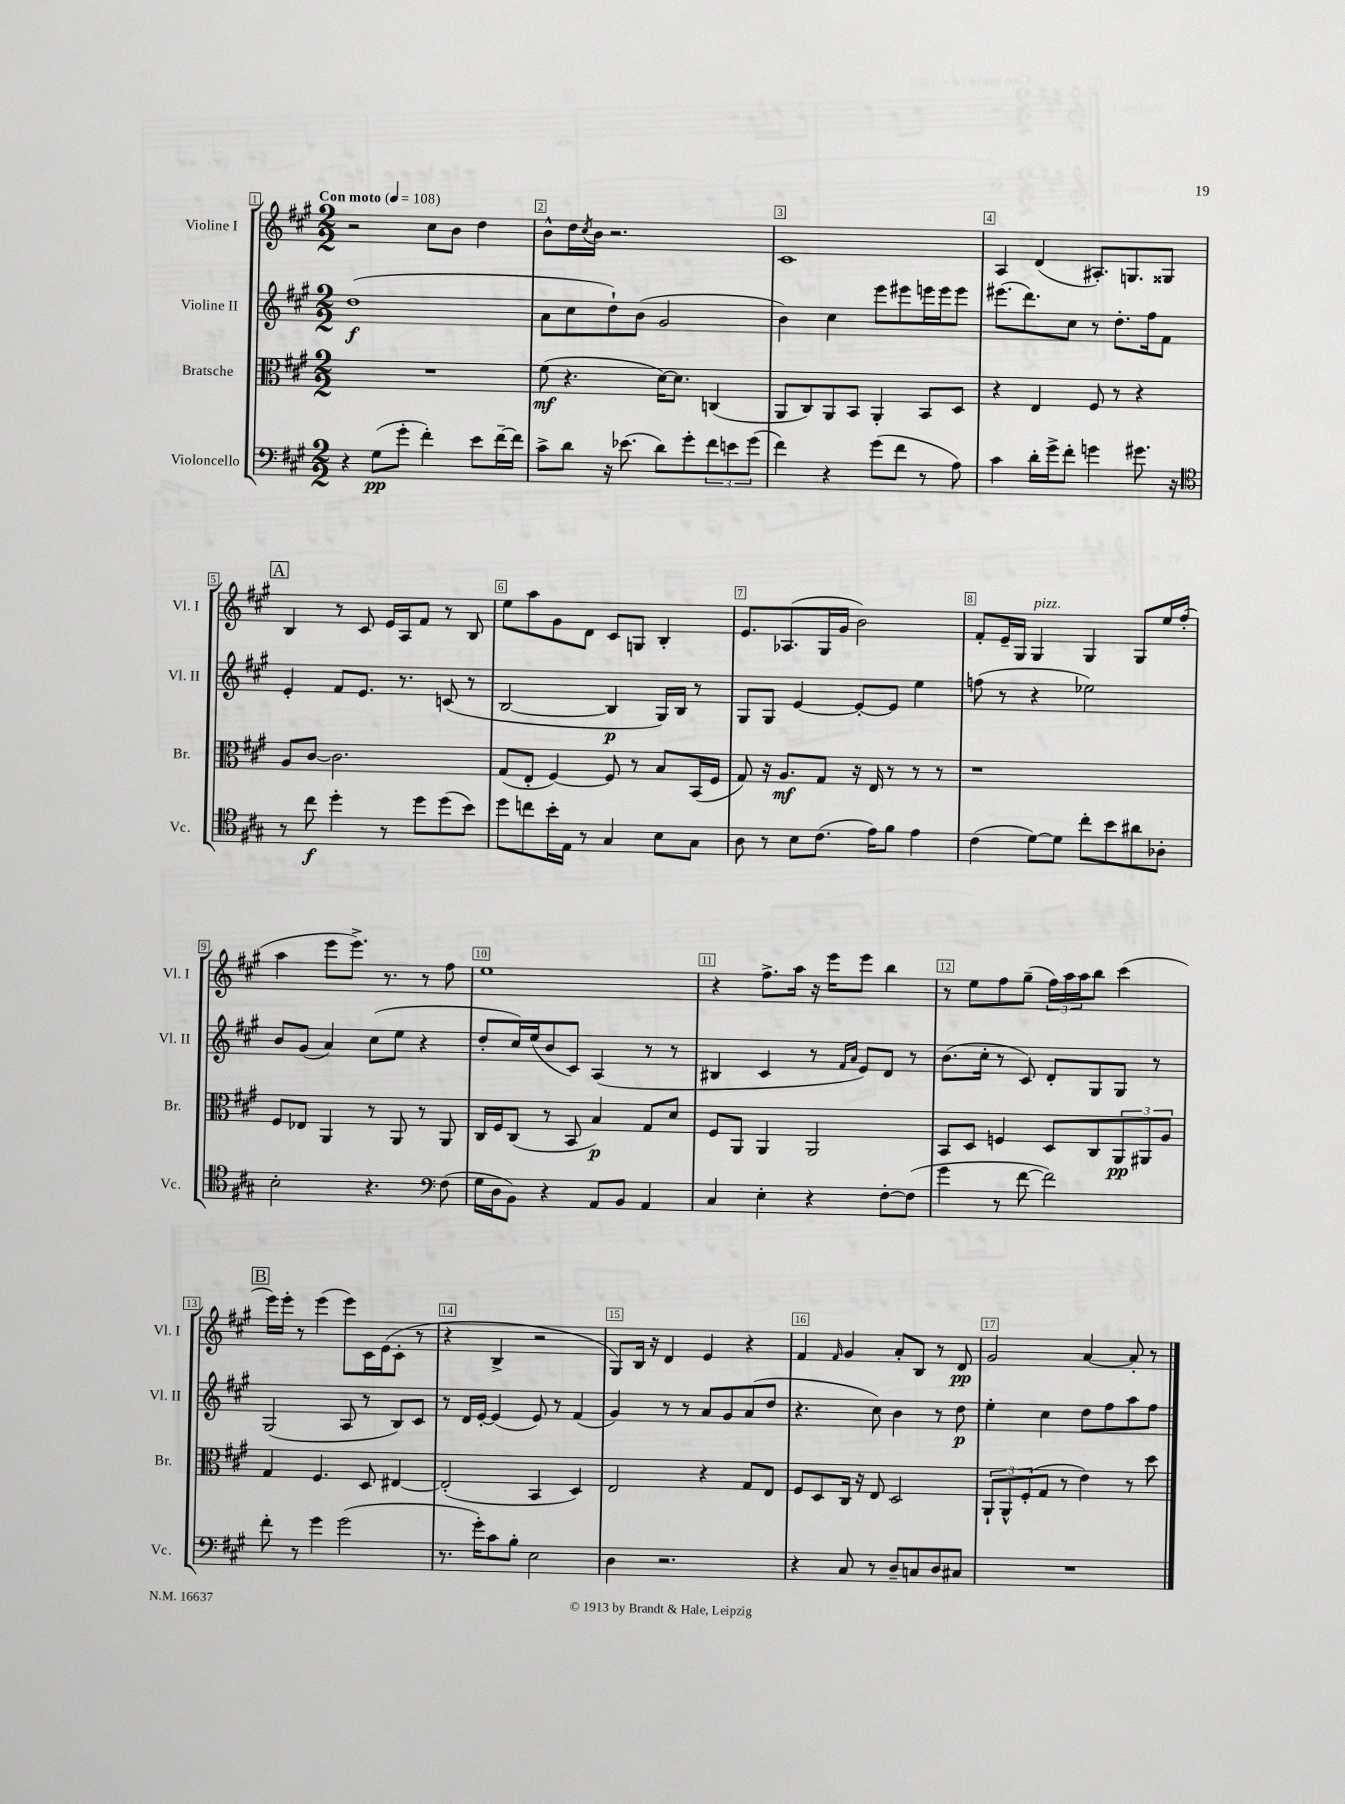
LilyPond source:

<<
\new StaffGroup <<
\new Staff = "s0" \with { instrumentName = "Violine I" shortInstrumentName = "Vl. I" } {
    \clef treble \key a \major \numericTimeSignature \time 2/2 \tempo "Con moto" 4 = 108
    r2 cis''8 b'8 d''4 |
    b'8-^ d''16 \acciaccatura { cis''8 } b'16 r2. |
    cis'1 |
    a4 d'4( ais8.-.) g8. gisis8 |
    \mark \markup { \box "A" } b4 r8 cis'8 e'16 a16 fis'8 r8 b8 |
    e''8 a''8 gis'8 d'8 cis'8 g8 b4-. |
    e'8. aes8.( gis16 gis'16 b'2) |
    fis'8-. e'16-- gis16 gis4^\markup { \italic "pizz." } gis4 gis8 e''16 fis''16-.( |
    a''4 e'''8 e'''8.->) r8. r8 fis''8 |
    e''1 |
    r4 fis''8.-> a''16 r16 e'''16 e'''8 b''4 |
    r8 e''8 fis''8 gis''8--( \tuplet 3/2 { fis''16) a''16 a''16 } b''8 cis'''4( |
    \mark \markup { \box "B" } e'''16) e'''16-. r8 e'''4( e'''8) cis'16 e'16( cis'8-. r8 |
    r4 b4-> r2 |
    gis8) b16 r16 d'4 e'4 r4 |
    fis'4 \grace { fis'16 } gis'4 a'8-. b8 r8 d'8\pp |
    gis'2 a'4~ a'8-. r8 \bar "|." |
}
\new Staff = "s1" \with { instrumentName = "Violine II" shortInstrumentName = "Vl. II" } {
    \clef treble \key a \major \numericTimeSignature \time 2/2
    d''1\f( |
    a'8 cis''8 d''8-!) b'8( gis'2 |
    b'4) cis''4 e'''8 eis'''8 e'''16 e'''16 e'''8 |
    eis'''8.( d'''8.) cis''8 r8 d''8.-. fis''16 fis'8 |
    \mark \markup { \box "A" } e'4-. fis'8 e'8. r8. c'8( r8 |
    b2~ b4\p gis16) b16 r8 |
    gis8 gis8 e'4~ e'8~-. e'8 e''4 |
    f''8( r8 r4 ees''2) |
    b'8 gis'8( a'4) cis''8( e''8 r4 |
    d''8-. cis''16) e''16( b'8 cis'8) a4( r8 r8 |
    bis4 cis'4 r8 \grace { fis'16 a'16 } e'8) d'8 r8 |
    b'8.( cis''16-. r8 cis'8) d'8-. gis8 gis8 r8 |
    \mark \markup { \box "B" } gis2( a8 r8 b8) cis'8 |
    r8 d'16 e'16~-. e'4( e'8) r8 fis'4( |
    gis'4) r8 r8 a'8 gis'8 a'8( d''8 |
    r4. cis''8) b'4 r8 d''8\p |
    e''4-. cis''4 d''8 fis''8 a''8 fis''8 \bar "|." |
}
\new Staff = "s2" \with { instrumentName = "Bratsche" shortInstrumentName = "Br." } {
    \clef alto \key a \major \numericTimeSignature \time 2/2
    R1 |
    fis'8\mf( r4. d'16~) d'8. c4( |
    a,8 cis8) a,8 b,8 a,4-. b,8 d8 |
    r4 e4 fis8 r8 r4 |
    \mark \markup { \box "A" } a8 cis'8~ cis'2. |
    gis8( e8-. fis4~) fis8 r8 b8 b,16( fis16 |
    gis8) r16 a8.\mf gis8 r16 e16 r8 r8 r8 |
    r1 |
    fis8 ees8 a,4 r8 a,8 r8 a,8 |
    cis16 fis16 cis8( r8 b,8 b4\p) gis8 d'8 |
    fis8 a,8 a,4 a,2 |
    b,8 d8 f4 d8 cis8 \tuplet 3/2 { a,8\pp ais,8 a8 } |
    \mark \markup { \box "B" } gis4 fis4. d8 eis4~ |
    eis2-.( b,4 d4) |
    e2 r4 gis8 e8 |
    fis8 d8 cis16 r16 e8 d2 |
    \tuplet 3/2 { a,8-! a,8-^ fis8-.( } gis8 r8 e'4) r8 d''8 \bar "|." |
}
\new Staff = "s3" \with { instrumentName = "Violoncello" shortInstrumentName = "Vc." } {
    \clef bass \key a \major \numericTimeSignature \time 2/2
    r4 gis8\pp( gis'8-. fis'4-.) e'8 fis'16~-- fis'16 |
    cis'8-> d'8 r16 ees'8.( d'8) gis'8-. \tuplet 3/2 { fis'8 e'8 gis'8( } |
    fis'4) r4 gis'8( fis'8 r8 a8) |
    cis'4 d'16-. gis'16-> fis'8-. g'4 gis'8. r16 |
    \mark \markup { \box "A" } \clef tenor r8 cis''8\f d''4-. r8 d''8 d''8( b'8) |
    d''8 c''8 b'16-. e16 r8 gis4 b8 gis8 |
    a8 r8 b8 cis'8.( e'16) fis'8 e'4 |
    cis'4( d'8~) d'8 cis''8-. b'8 ais'8 aes8-. |
    b2-. r4. \clef bass fis8( |
    gis16 d16 b,8) r4 a,8 b,8 a,4 |
    cis4 e4-. r4 fis8~-. fis8( |
    gis'4 r8 fis'8~ fis'2) |
    \mark \markup { \box "B" } fis'8-. r8 gis'4 gis'2( |
    r8. gis'16-.) cis'8 b8-. e2 |
    d4 r2. |
    r4 cis8 r8 d8-- c8 d8 cis8 |
    R1 \bar "|." |
}
>>
>>
\layout { \context { \Score \override BarNumber.break-visibility = ##(#f #t #t) barNumberVisibility = #all-bar-numbers-visible \override BarNumber.stencil = #(make-stencil-boxer 0.1 0.3 ly:text-interface::print) } }
